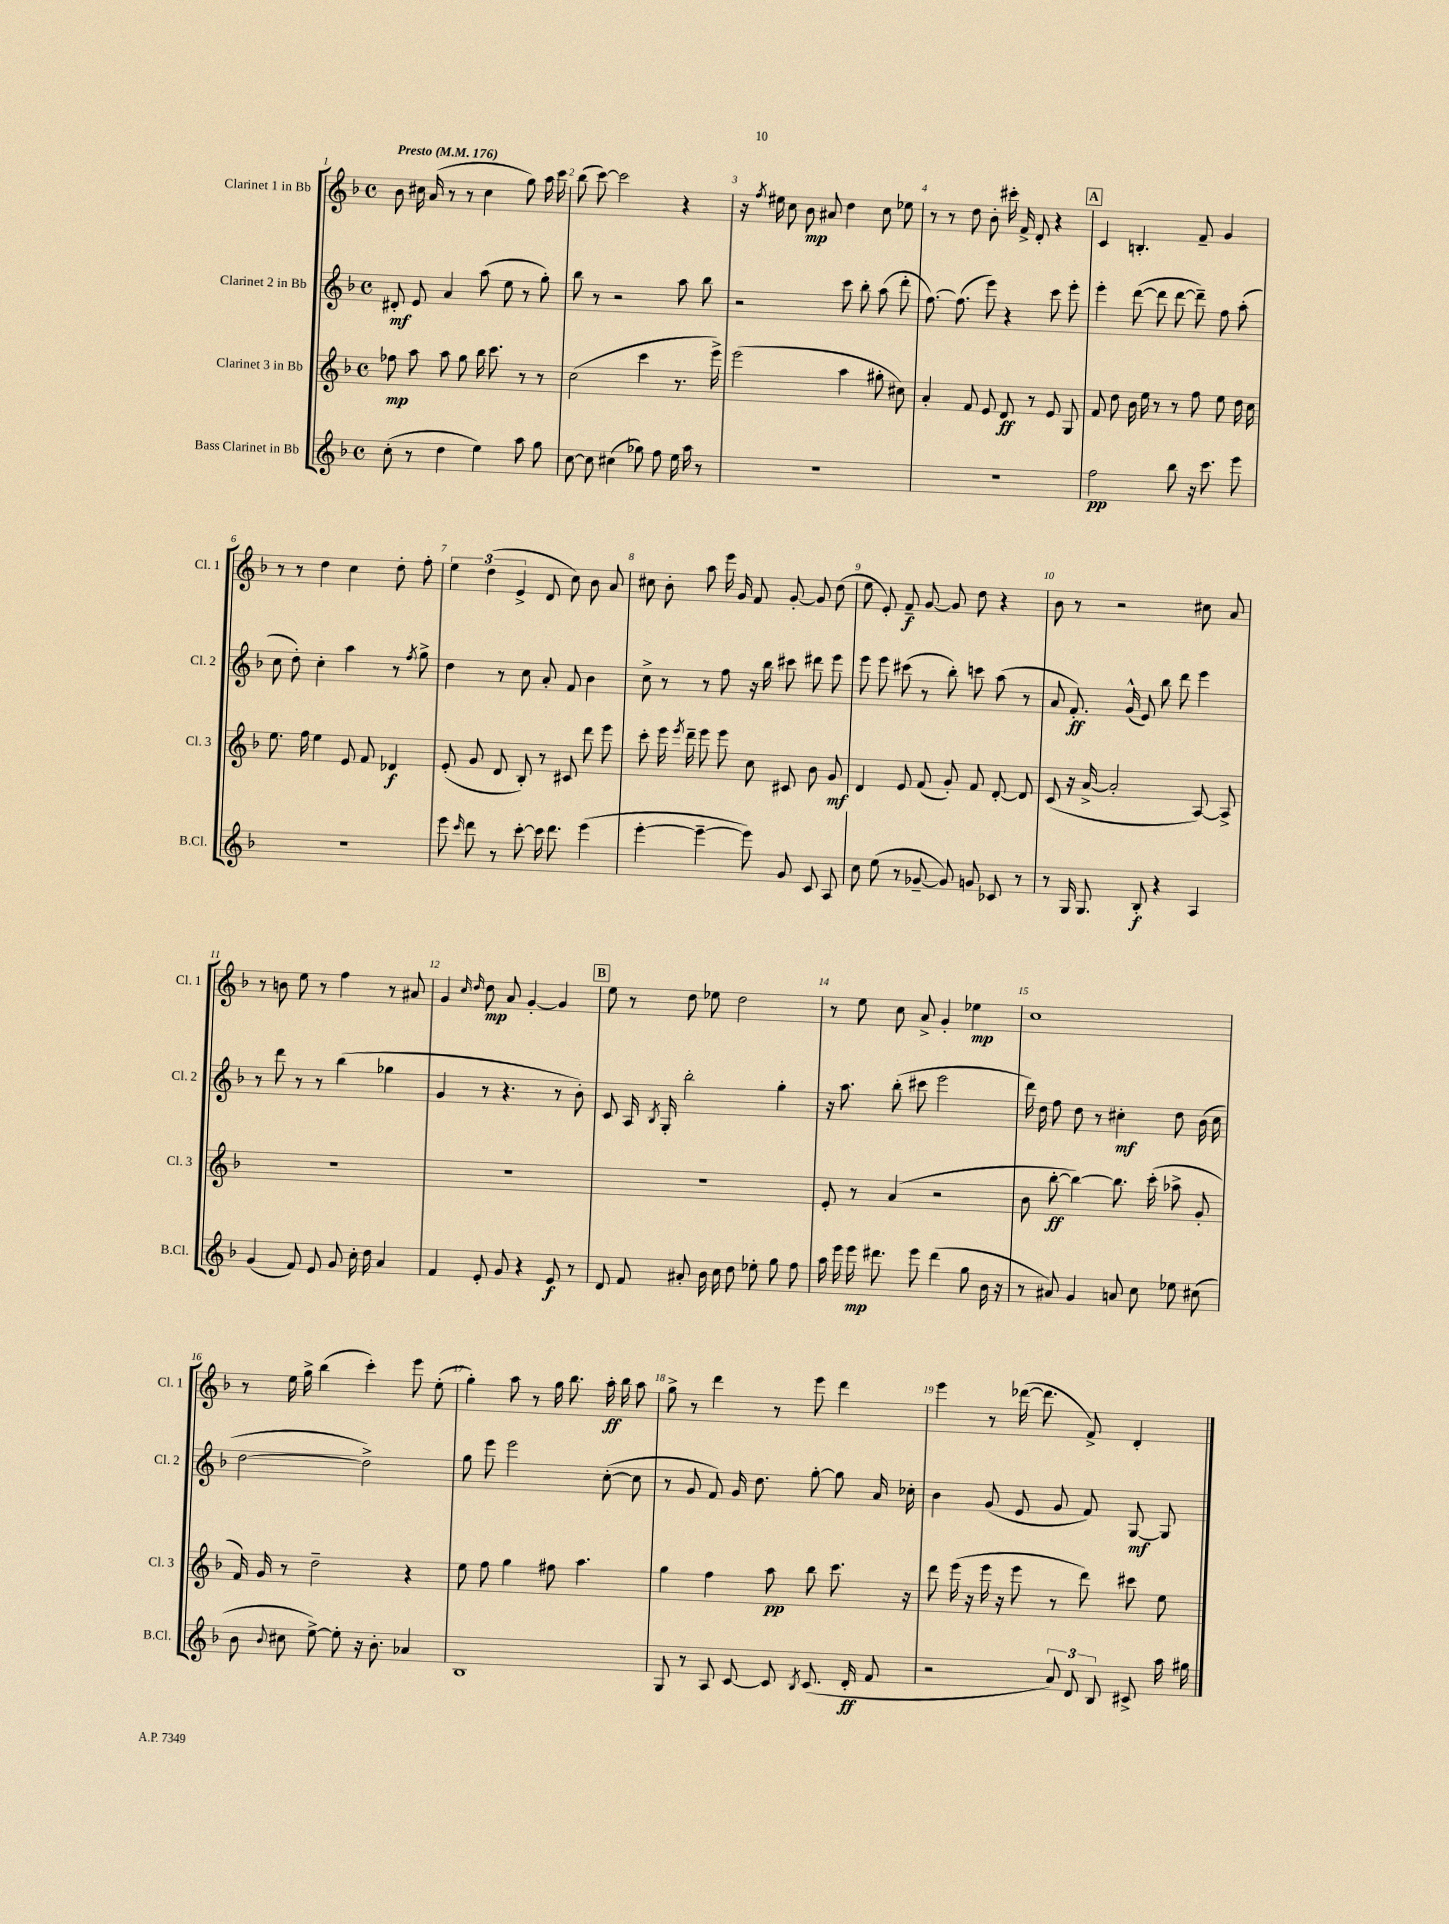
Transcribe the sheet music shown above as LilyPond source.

<<
\new StaffGroup <<
\new Staff = "s0" \with { instrumentName = "Clarinet 1 in Bb" shortInstrumentName = "Cl. 1" } {
    \clef treble \key f \major \defaultTimeSignature \time 4/4 \tempo "Presto" 4 = 176
    \autoBeamOff bes'8 cis''16 a'16( r8 r8 cis''4 g''8) a''16 c'''16 |
    bes''8( c'''8~) c'''2 r4 |
    r16 \acciaccatura { f''8 } eis''16 c''8 bes'8\mp ais'8 d''4 c''8 ees''8 |
    r8 r8 d''8 bes'8-. cis'''16-. f'16-> d'8-. r4 |
    \mark \markup { \box "A" } c'4 b4.-. f'8-- g'4 |
    r8 r8 d''4 c''4 d''8-. f''8-. |
    \tuplet 3/2 { e''4 d''4( e'4-> } d'8 c''8) bes'8 a'8 |
    cis''8 bes'8-. a''8 e'''16 g'16 f'8 g'8~-. g'8 d''8( |
    e''8 e'8-.) f'8--\f g'8~ g'8 d''8 r4 |
    bes'8 r8 r2 cis''8 a'8 |
    r8 b'8 e''8 r8 f''4 r8 ais'8 |
    g'4 \grace { c''16 d''16 } d''8\mp a'8 g'4~-. g'4 |
    \mark \markup { \box "B" } e''8 r8 d''8 ees''8 d''2 |
    r8 e''8 c''8 a'8-> g'4-. ees''4\mp |
    c''1 |
    r8 e''16 g''16-> bes''4( c'''4-.) e'''8 e''8-.( |
    g''4-.) a''8 r8 g''16 bes''8. a''16-.\ff bes''16 a''8 |
    g''8-> r8 d'''4 r8 e'''8 d'''4 |
    e'''4 r8 des'''16~( des'''8. f'8->) d'4-. \bar "|." |
}
\new Staff = "s1" \with { instrumentName = "Clarinet 2 in Bb" shortInstrumentName = "Cl. 2" } {
    \clef treble \key f \major \defaultTimeSignature \time 4/4
    \autoBeamOff dis'8-.\mf e'8 a'4 a''8( e''8 r8 g''8-.) |
    bes''8 r8 r2 a''8 bes''8 |
    r2 c'''8 bes''8-. a''8( d'''8-. |
    f''8.~) f''8.( e'''8) r4 c'''8 e'''8-. |
    \mark \markup { \box "A" } e'''4-. d'''8~( d'''8 d'''8~ d'''8--) f''8 a''8-.( |
    c''8 d''8-.) c''4-. a''4 r8 \acciaccatura { f''8 } g''8-> |
    d''4 r8 c''8 a'8-. f'8 bes'4 |
    c''8-> r8 r8 f''8 r16 bes''16 cis'''8 dis'''8 e'''8 |
    e'''8 e'''8 cis'''8( r8 bes''8-.) c'''8 a''8( r8 |
    a'8 f'8.-.\ff) g'16-^( e'8) bes''8 d'''8 e'''4 |
    r8 d'''8 r8 r8 bes''4( ges''4 |
    g'4 r8 r4. r8 bes'8-.) |
    \mark \markup { \box "B" } c'8 a16 \acciaccatura { bes8 } g16-. bes''2-. g''4-. |
    r16 a''8. bes''8-.( cis'''8 e'''2 |
    d'''16) d''16 f''8 d''8 r8 cis''4-.\mf d''8 bes'16( cis''16 |
    d''2~ d''2->) |
    g''8 e'''8 e'''2 c''8~-.( c''8 |
    r8 g'8 f'8) g'16 d''8. g''8~-. g''8 a'16 ces''16-. |
    bes'4 g'8( e'8 g'8 f'8) g8~\mf g8 \bar "|." |
}
\new Staff = "s2" \with { instrumentName = "Clarinet 3 in Bb" shortInstrumentName = "Cl. 3" } {
    \clef treble \key f \major \defaultTimeSignature \time 4/4
    \autoBeamOff fes''8\mp a''8 a''8 g''8 bes''16 c'''8. r8 r8 |
    c''2( c'''4 r8. e'''16->) |
    e'''2( a''4 gis''8-. cis''8) |
    a'4-. f'8 e'8 d'8\ff r8 e'8 g8 |
    \mark \markup { \box "A" } f'8 d''8 bes'16 e''16 r8 r8 f''8 e''8 d''16 c''16 |
    e''8. f''16 e''4 e'8 f'8 des'4\f |
    e'8-.( g'8 d'8 bes8-.) r8 cis'8 d'''8 e'''8 |
    c'''8-. e'''16 \acciaccatura { e'''8 } d'''16-- e'''8 e'''8 c''8 cis'8 bes'8 g'8\mf |
    d'4 e'8 f'8( g'8-.) f'8 d'8~-. d'8 |
    c'8( r16 a'16~-> a'2-. a8~) a8-> |
    R1 |
    R1 |
    \mark \markup { \box "B" } R1 |
    e'8-. r8 a'4( r2 |
    bes'8 bes''8~-.\ff bes''4~) bes''8. c'''16-.( aes''8-> g'8-. |
    f'16) g'16 r8 d''2-- r4 |
    e''8 f''8 g''4 fis''8 a''4. |
    g''4 f''4 a''8\pp bes''8 c'''8. r16 |
    d'''8 e'''16( r16 e'''16 r16 e'''8 r8 d'''8) cis'''8 e''8 \bar "|." |
}
\new Staff = "s3" \with { instrumentName = "Bass Clarinet in Bb" shortInstrumentName = "B.Cl." } {
    \clef treble \key f \major \defaultTimeSignature \time 4/4
    \autoBeamOff c''8-.( r8 d''4 e''4) a''8 g''8 |
    c''8~ c''8 cis''4( ges''8) f''8 e''16 a''16 r8 |
    R1 |
    R1 |
    \mark \markup { \box "A" } f''2\pp bes''8 r16 c'''8. e'''8 |
    R1 |
    e'''8 \grace { c'''16 } d'''8 r8 c'''8~-. c'''16 d'''8. e'''4( |
    e'''4~-. e'''4~-- e'''8) g'8 c'8 a8 |
    c''8 e''8( r8 ges'8~-- ges'8) g'8 ces'8 r8 |
    r8 g16 g8. bes8-.\f r4 a4 |
    g'4( f'8) e'8 g'8 c''16-. d''16 a'4 |
    f'4 e'8-. g'8 r4 e'8\f r8 |
    \mark \markup { \box "B" } d'8 f'8 ais'8-. bes'16 c''16 d''8 ees''8-. g''8 f''8 |
    a''16 e'''16 e'''16\mp dis'''8. e'''8 dis'''4( g''8 bes'16 r16 |
    r8 ais'8) g'4 a'8 c''8 ees''8 cis''8( |
    bes'8 \appoggiatura { bes'8 } cis''8 e''8~->) e''8-. r16 bes'8.-. aes'4 |
    bes1 |
    g8 r8 a8 c'8~ c'8 \acciaccatura { bes8 } c'8.( d'16-.\ff f'8 |
    r2 \tuplet 3/2 { a'8) d'8 bes8 } cis'8-> a''16 gis''16 \bar "|." |
}
>>
>>
\layout { \context { \Score \override BarNumber.break-visibility = ##(#f #t #t) barNumberVisibility = #all-bar-numbers-visible } }
